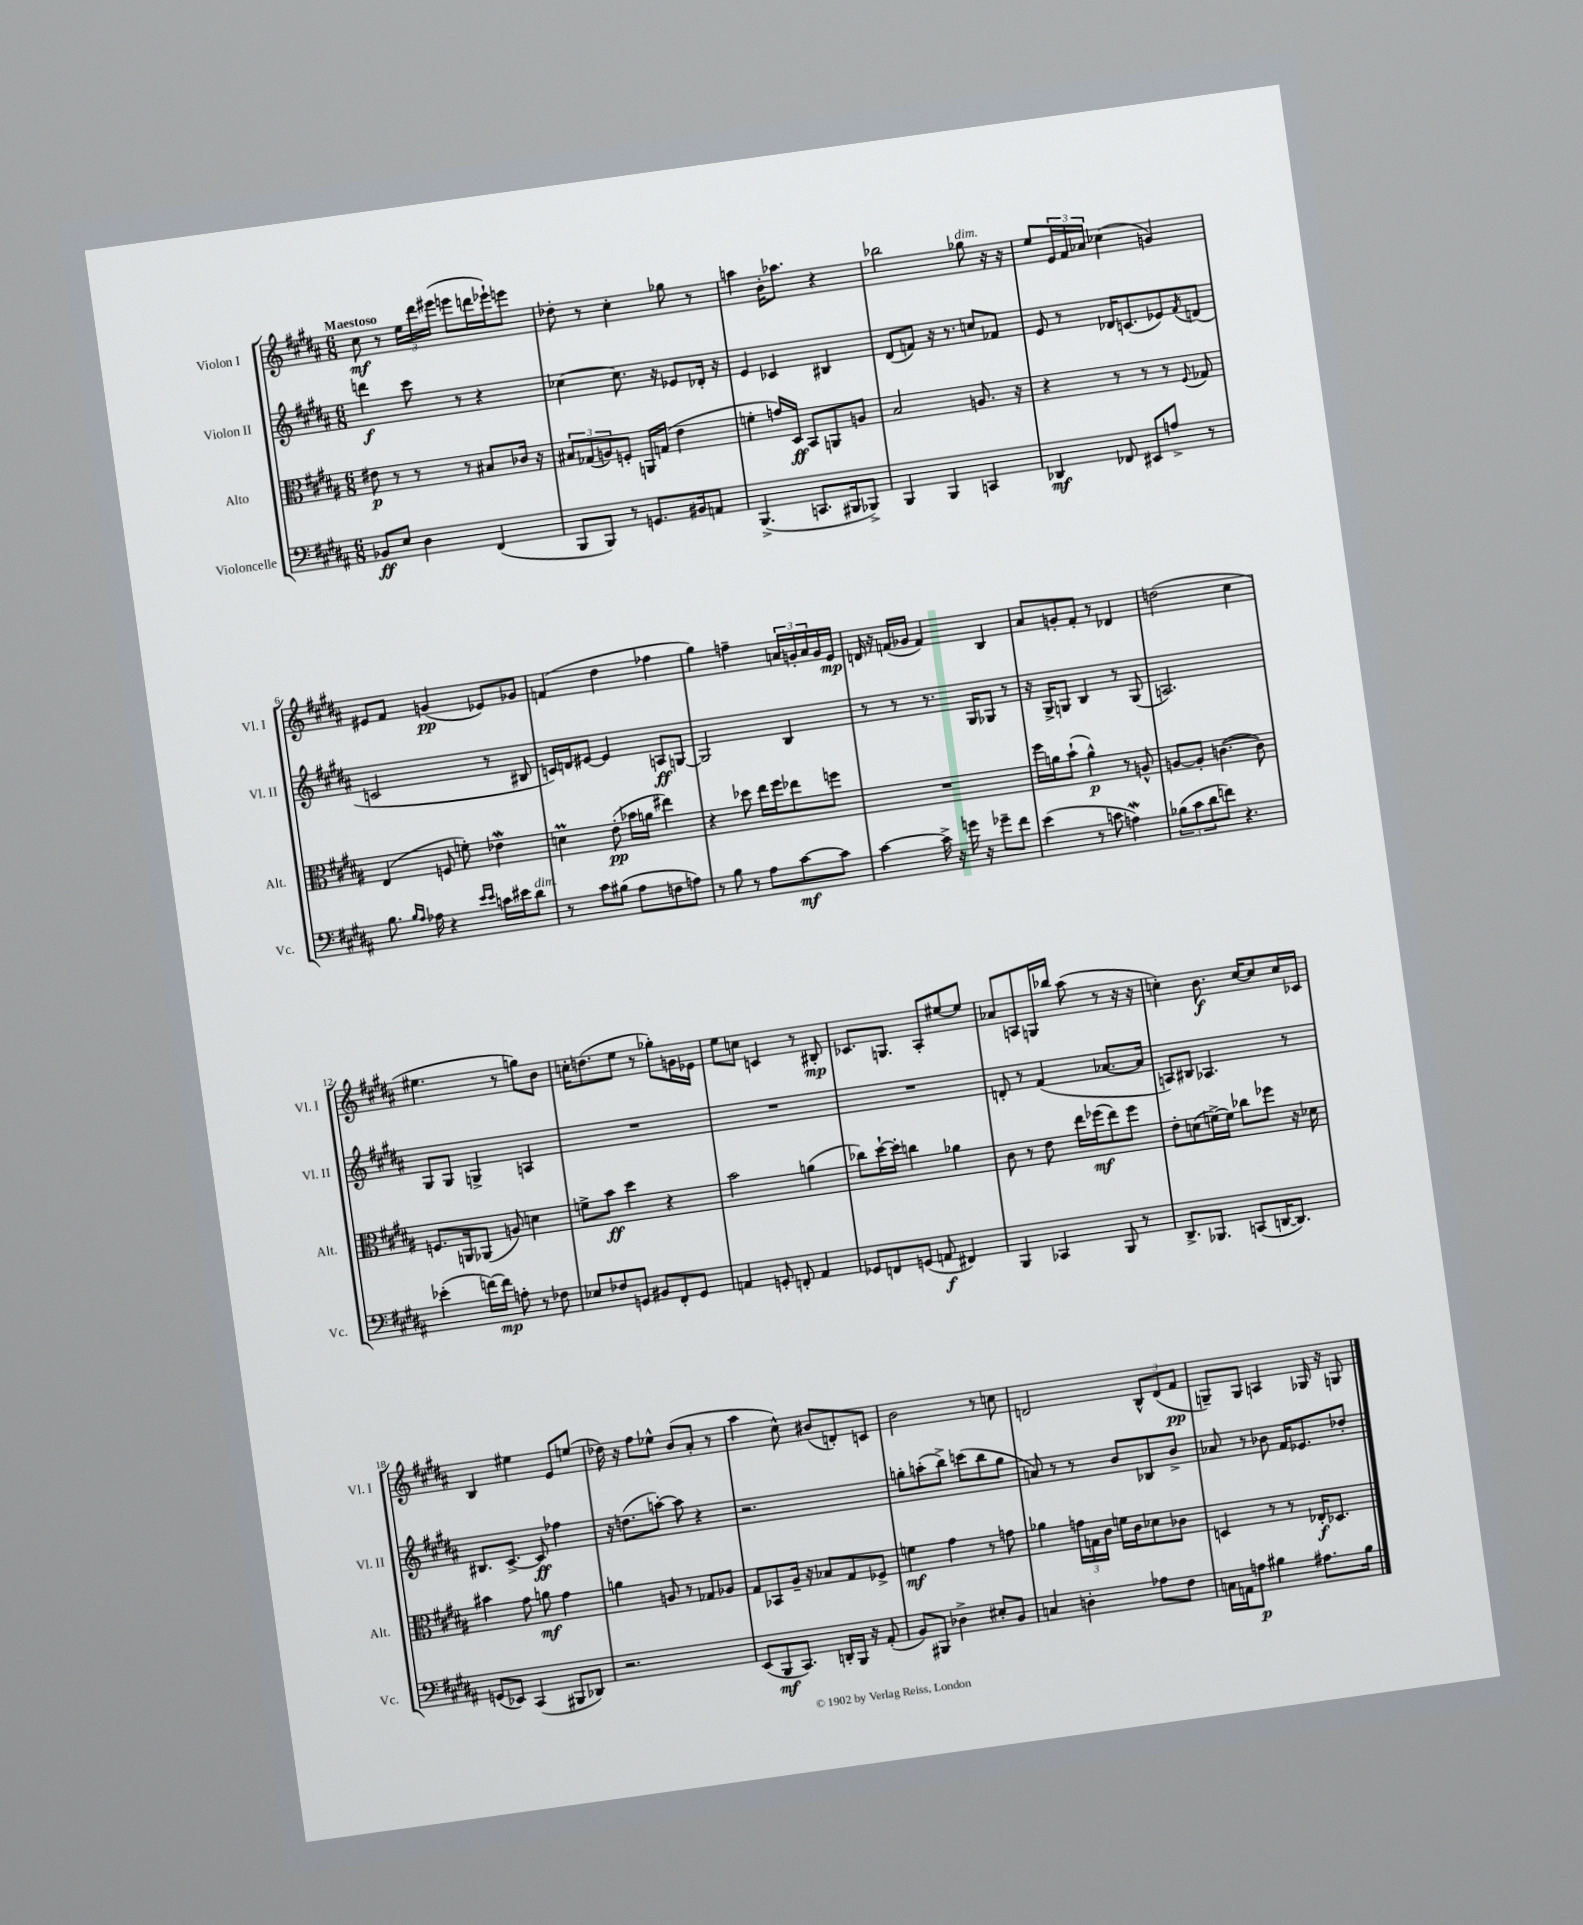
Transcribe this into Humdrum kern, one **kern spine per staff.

**kern	**kern	**kern	**kern
*staff4	*staff3	*staff2	*staff1
*clefF4	*clefC3	*clefG2	*clefG2
*k[f#c#g#d#a#]	*k[f#c#g#d#a#]	*k[f#c#g#d#a#]	*k[f#c#g#d#a#]
*M6/8	*M6/8	*M6/8	*M6/8
8BB-	8e#	4ddd	8cc#
8E	8r	.	8r
4D#	8r	8ccc#	24ee
.	.	.	24ddd#
.	.	.	(24eee#
.	8r	8r	8eee
(4FF#	8B#	4r	16ddd
.	.	.	16eee-`)
.	16c-	.	8eee
.	16r	.	.
=	=	=	=
8BBB	12B#	[4cc-	8dd-'
.	(12G-	.	.
8BBB)	.	.	8r
.	12A)	.	.
8r	8F'	8.cc-]	4cc#'
8.GG	16AA	.	.
.	(16G	16r	.
.	4e	8e-	8gg-
16BB#	.	.	.
8AA	.	16d-'	8r
.	.	16r	.
=	=	=	=
(4.BBB^	4f'	4e	4aa
.	16g)	4c-	16b'
.	16D#	.	8.aa-
8.CC	8BB	.	.
.	8AA	4B#	4r
16BBB#	.	.	.
8BBB-^)	8A	.	.
=	=	=	=
4BBB	2B	(8d#	2bb-
.	.	8f)	.
4BBB	.	16r	.
.	.	8.r	.
4CC	8.A	8cc	8gg-
.	.	8f-	16r
.	16r	.	16r
=	=	=	=
4DD-	4r	8e	8ee
.	.	8r	24e
.	.	.	24f#
.	.	.	24a-
8FF-	8r	16d-	(4cc-
.	.	(8.c	.
8EE#	8r	.	.
8A^	8r	8e-)	4g)
.	8qqF#	8qf#	.
8r	8G-	(8d	.
=	=	=	=
8.B	(4E	2c	8e#
.	.	.	8f#
16qqB	.	.	.
16qqA#	.	.	.
16A-	.	.	.
4r	8F	.	(4g
.	8f')	.	.
16qqe	.	.	.
16qqe	.	.	.
16c	4e-	8r	8e-)
16e#	.	.	.
8d#	.	8B#	8g-
=	=	=	=
8r	4d	16c)	(4f
.	.	16d	.
8c#	.	[8e#	.
(8B#	(8e'	4e#]	4dd#
8A#	16b-	.	.
.	16a	.	.
8F	4ee#)	8A	4ff-
8A)	.	[8G	.
=	=	=	=
8r	4r	2G]	4gg#)
8B	.	.	.
8r	8dd-	.	4ff~
8A#	16ee	.	.
.	16ff#	.	.
[8c#	8ee-	4B	24a
.	.	.	24g'
.	.	.	24a
8c#]	8ff	.	16g
.	.	.	16e
=	=	=	=
[4c#	2.r	8r	16d
.	.	.	16r
.	.	8r	(16f
.	.	.	16g-
16c#^]	.	8.r	4f)
16r	.	.	.
16g	.	.	.
16r	.	16G#	.
8g-~	.	8G-	4B
8f#	.	8r	.
=	=	=	=
(4e	16ff#	16r	8a#
.	16a	16G#^	.
.	(8b`	8G	8g'
8r	4a^^)	4B	8f#'
8c	.	.	8r
4A)	8r	8r	4d-
.	8A^^	(8G	.
=	=	=	=
(12B-	[8A	2.A)	(2dd
12c#	.	.	.
.	8A']	.	.
12d#	.	.	.
8f)	([4.c	.	.
4.r	.	.	.
.	.	.	4cc#
.	8c])	.	.
=	=	=	=
(4e-'	8.F	8G#	4.ee#
.	.	8G#	.
.	16AA	.	.
[16f)	(8AA-	4G^	.
16f]	.	.	.
8A'	8A)	.	8r
8r	4d	4A	8gg)
8F-	.	.	8b
=	=	=	=
8E-	8f^	2.r	16cc'
.	.	.	(8.dd
8F-	8b	.	.
8GG	4dd#	.	8ee
8BB#	.	.	8r
8FF#'	4r	.	8gg-')
8GG	.	.	16g
.	.	.	16e-
=	=	=	=
4AA	2b	2.r	8ee
.	.	.	8cc
8GG'	.	.	4c
8FF'	.	.	.
4AA	(4a	.	8r
.	.	.	8B#'
=	=	=	=
8GG-	8cc-)	2.r	8.c-
8FF	[16dd#`	.	.
.	16dd#']	.	8.G
(8GG	4cc	.	.
8AA	.	.	8A#'
4FF#)	4a-	.	[8ee#
.	.	.	8ee#]
=	=	=	=
4BBB	8c#	8d'	8a-
.	8r	8r	8A
4CC-	8e	(4f#	16G
.	.	.	16bb-
.	16ee	.	(8aa#
.	(16ff-	.	.
8BBB	8ee)	[8.a-	8r
8r	8ff-	.	16r
.	.	16a-]	16r
=	=	=	=
8.DD#^	8e'	8A)	4cc')
.	(8d	8B#	.
8.BBB-	.	.	.
.	[16f^)	4.A-	8.b
.	16f]	.	.
(8CC	8cc-	.	.
.	.	.	[16cc
[16DD	8ff-	.	8cc]
8.DD])	.	.	.
.	16r	8r	16cc
.	16d-	.	16c-
=	=	=	=
(8GG	4b#	8.B#	4B
8EE-)	.	.	.
.	.	[8.c#^	.
(4CC#	8g#	.	4ee#
.	8a	8c#]	.
8BBB#	4g#	4ff-	8e
8DD-)	.	.	(8ee
=	=	=	=
2.r	4a	16r	16dd-)
.	.	(8.dd	16r
.	.	.	8ff#
.	8A	[8aa')	8ee-^^
.	8r	8aa]	(8b
.	8G-	4r	8a#'
.	8A-	.	8r
=	=	=	=
(8EE	8G#	2.r	4aa#
8BBB	8BB-	.	.
8.CC#)	16A#~	.	8cc#^^)
.	16r	.	.
.	8B-	.	(8b#
16DD'	.	.	.
16BBB	8G#	.	8d')
16r	.	.	.
(8AA#'	8F-^	.	8c
=	=	=	=
8BB)	4f	8gg'	2b
8BBB#	.	(8aa'	.
4D-^	4g#	8bb^)	.
.	.	(8ccc	.
8E#'	8r	8bb	8r
8BB	8g	8gg	8cc
=	=	=	=
4C	4a-	8a)	2d
.	.	8r	.
4D'	24g	8r	.
.	24G	.	.
.	24c#	.	.
.	16f	8b	.
.	16c#	.	.
8A-	8d-	8B-	12B^^
.	.	.	(12d
8F#	8c-	8b^	.
.	.	.	12f#
=	=	=	=
16C	4D	8a-	8G~)
16AA	.	.	.
8A	.	8r	8G
4B#	8r	8b-	4A
.	8r	16f#	.
.	.	8.e-	.
8.A#	16E-'	.	16G-
.	8.D-	.	16r
.	.	8dd-'	8G
16B#	.	.	.
==	==	==	==
*-	*-	*-	*-
